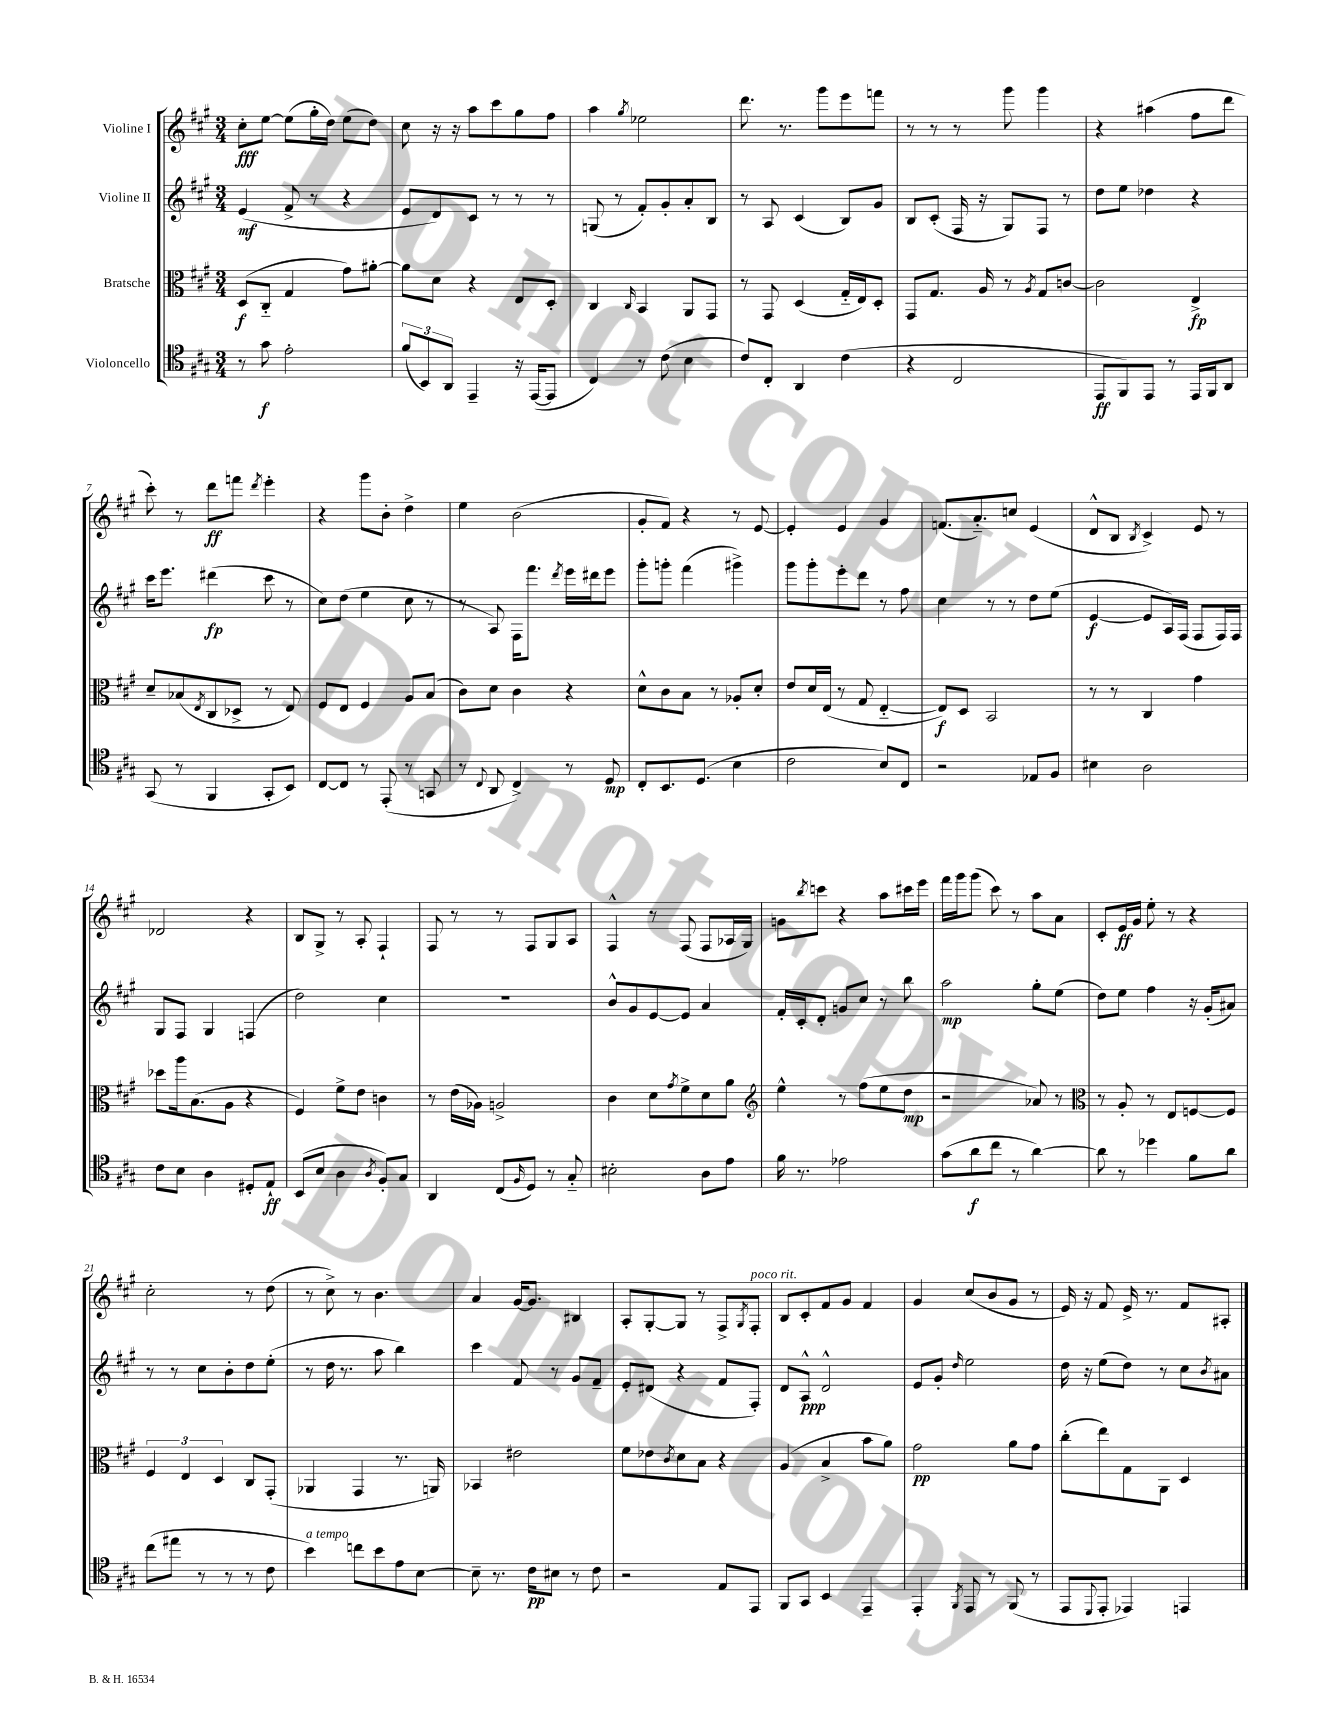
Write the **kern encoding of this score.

**kern	**kern	**kern	**kern
*staff4	*staff3	*staff2	*staff1
*clefC4	*clefC3	*clefG2	*clefG2
*k[f#c#g#]	*k[f#c#g#]	*k[f#c#g#]	*k[f#c#g#]
*M3/4	*M3/4	*M3/4	*M3/4
8r	(8D	(4e	8cc#'
8g#	8C#'~	.	[8ee
2e'	4G#	8f#^	(8ee]
.	.	8r	16gg#'
.	.	.	16dd)
.	8g#)	4r	(8ee
.	[8a#'	.	8dd)
=	=	=	=
(12f#	8a#]	8e	8cc#
12BB)	.	.	.
.	8d	8d)	16r
12AA	.	.	.
.	.	.	16r
4EE~	4r	8c#	8aa
.	.	8r	8ccc#
16r	8E	8r	8gg#
([16EE	.	.	.
8EE]	8D'	8r	8ff#
=	=	=	=
4C#)	4C#	(8G	4aa
.	.	8r	.
.	16qqC#	.	8qgg#
8r	4BB	8f#')	2ee-
(8c#	.	8g#'	.
4B	8AA	8a'	.
.	8GG#	8B	.
=	=	=	=
8c#)	8r	8r	8.ddd
8C#'	8GG#	8A	.
.	.	.	8.r
4AA	(4D	(4c#	.
.	.	.	8ggg#
(4c#	16G#'~	8B)	8eee
.	16E)	.	.
.	8D'	8g#	8fff
=	=	=	=
4r	8GG#	8B	8r
.	8.G#	(8c#'	8r
2C#	.	16F#	8r
.	16A	16r	.
.	8r	8G#)	8ggg#
.	8qA	.	.
.	8G#	8F#	4ggg#
.	[8c	8r	.
=	=	=	=
8EE	2c]	8dd	4r
8FF#)	.	8ee	.
8EE	.	4dd-	(4aa#
8r	.	.	.
16EE	4E^	4r	8ff#
16FF#	.	.	.
8AA	.	.	8ddd
=	=	=	=
(8GG#	8d~	16ccc#	8ccc#')
.	.	8.eee	.
8r	(8B-	.	8r
.	8qE	.	.
4FF#	8C#	(4ddd#	8ddd
.	8D-^	.	8fff
.	.	.	8qddd
8GG#'	8r	8ccc#	4eee'
8BB)	8E)	8r	.
=	=	=	=
[8C#	8F#	8cc#)	4r
8C#]	8E	(8dd	.
8r	4F#	4ee	8ggg#
(8EE'	.	.	8b'
8r	8A	8cc#	4dd^
8GG	(8B	8r	.
=	=	=	=
8r	8c#)	8r	4ee
8qqC#	.	.	.
8AA	8d	8A)	.
4C#^)	4c#	16F#	(2b
.	.	8.fff#	.
.	.	8qddd	.
8r	4r	16eee	.
.	.	16ddd#	.
8D	.	8eee	.
=	=	=	=
8C#'	8d^^	8ggg#'	8g#'
8.BB	8c#	8ggg'	8f#)
.	8B	(4fff#	4r
(8.D	.	.	.
.	8r	.	.
4B	8A-'	4ggg#^)	8r
.	8d'	.	[8e
=	=	=	=
2c#	8e	8ggg#	4e']
.	16d	8ggg#'	.
.	(16E	.	.
.	8r	8eee'	4e
.	8G#	8ddd	.
8B)	[4E'~	8r	4g#
8C#	.	8ff#	.
=	=	=	=
2r	8E])	4cc#	(8.f
.	8D	.	.
.	.	.	8.a'~)
.	2BB	8r	.
.	.	8r	8cc
8E-	.	8dd	(4e
8F#	.	(8ee	.
=	=	=	=
4B#	8r	[4e	8d^^
.	8r	.	8B
.	.	.	8qB
2A	4C#	8e]	4c#^)
.	.	16A)	.
.	.	(16F#	.
.	4g#	8F#	8e
.	.	16F#)	8r
.	.	16F#	.
=	=	=	=
8c#	8dd-	8G#	2d-
8B	16aa	8F#	.
.	(8.B	.	.
4A	.	4G#	.
.	8A	.	.
8D#'	4r	(4F	4r
8E`	.	.	.
=	=	=	=
(8BB	4F#)	2dd)	8B
8B	.	.	8G#^
4A	8f#^	.	8r
.	8e	.	8A'
8qA	.	.	.
8F#')	4c	4cc#	4F#`
8G#	.	.	.
=	=	=	=
4AA	8r	2.r	8F#
.	(16e	.	8r
.	16A-)	.	.
(8C#	2A^	.	8r
16qqF#	.	.	.
8D)	.	.	8F#
8r	.	.	8G#
8G#'~	.	.	8A
=	=	=	=
2B#'	4c#	8b^^	4F#^^
.	.	8g#	.
.	8d	[8e	8r
.	8qg#	.	.
.	8f#^	8e]	(8F#
8A	8d	4a	8F#
8e	8a	.	16A-
.	.	.	16G#)
=	=	=	=
*	*clefG2	*	*
16f#	4ee^^	16f#'	8g
8.r	.	16c#'	.
.	.	.	8qbb
.	.	8d'	8ccc
2e-	8r	8g	4r
.	(8ff#	8cc#	.
.	8ee	8r	8aa
.	8dd	8bb	16ccc#
.	.	.	16eee
=	=	=	=
(8g#	2r	2aa	16fff#
.	.	.	16ggg#
8a	.	.	(8ggg#
8cc#	.	.	8ccc#)
8r	.	.	8r
[4a)	8a-)	8gg#'	8aa
.	8r	(8ee	8a
=	=	=	=
*	*clefC3	*	*
8a]	8r	8dd)	8c#'
8r	8A'	8ee	16e
.	.	.	16g#
4dd-	8r	4ff#	8ee'
.	8E	.	8r
8f#	[8F	16r	4r
.	.	(16g#'	.
8a	8F]	8a#)	.
=	=	=	=
(8cc#	6F#	8r	2cc#'
8ee#	.	8r	.
.	6E	.	.
8r	.	8cc#	.
.	6D	.	.
8r	.	8b'	.
8r	8C#	8dd	8r
8c#	(8GG#'	(8ee'	(8dd
=	=	=	=
4b)	4AA-	8r	8r
.	.	16dd	8cc#^)
.	.	8.r	.
8cc	4GG#	.	8r
8b	.	8aa	4.b
8e	8.r	4bb)	.
[8B	.	.	.
.	16AA)	.	.
=	=	=	=
8B~]	4BB-	4ccc#	4a
8.r	.	.	.
.	2e#	8f#	[16g#
16c#	.	.	8.g#]
8B#	.	8r	.
8r	.	8g#	4B#
8c#	.	8f#~	.
=	=	=	=
2r	8f#	8e'	8A'
.	8e-	(8d#	[8G#'
.	8qc#	.	.
.	8d	4r	8G#]
.	8B	.	8r
8E	4r	8f#	8F#^
.	.	.	8qG#
8EE	.	8F#')	8F#'
=	=	=	=
8FF#	(4A	8d	8B
8GG#	.	8A^^	8c#'
4BB	4B^	2d^^	8f#
.	.	.	8g#
4EE~	8b	.	4f#
.	8a)	.	.
=	=	=	=
4EE'	2g#	8e	4g#
.	.	8g#'	.
8qFF#	.	16qqdd	.
8EE	.	2ee	(8cc#
8r	.	.	8b
(8FF#	8a	.	8g#
8r	8g#	.	8r
=	=	=	=
8EE	(8cc#'	16dd	16e)
.	.	16r	16r
8qqDD	.	.	.
8EE'	8ee)	(8ee	8f#
4EE-)	8G#	8dd)	16e^
.	.	.	8.r
.	8AA	8r	.
4EE	4D	8cc#	8f#
.	.	8qb	.
.	.	8a#	8A#'
==	==	==	==
*-	*-	*-	*-
